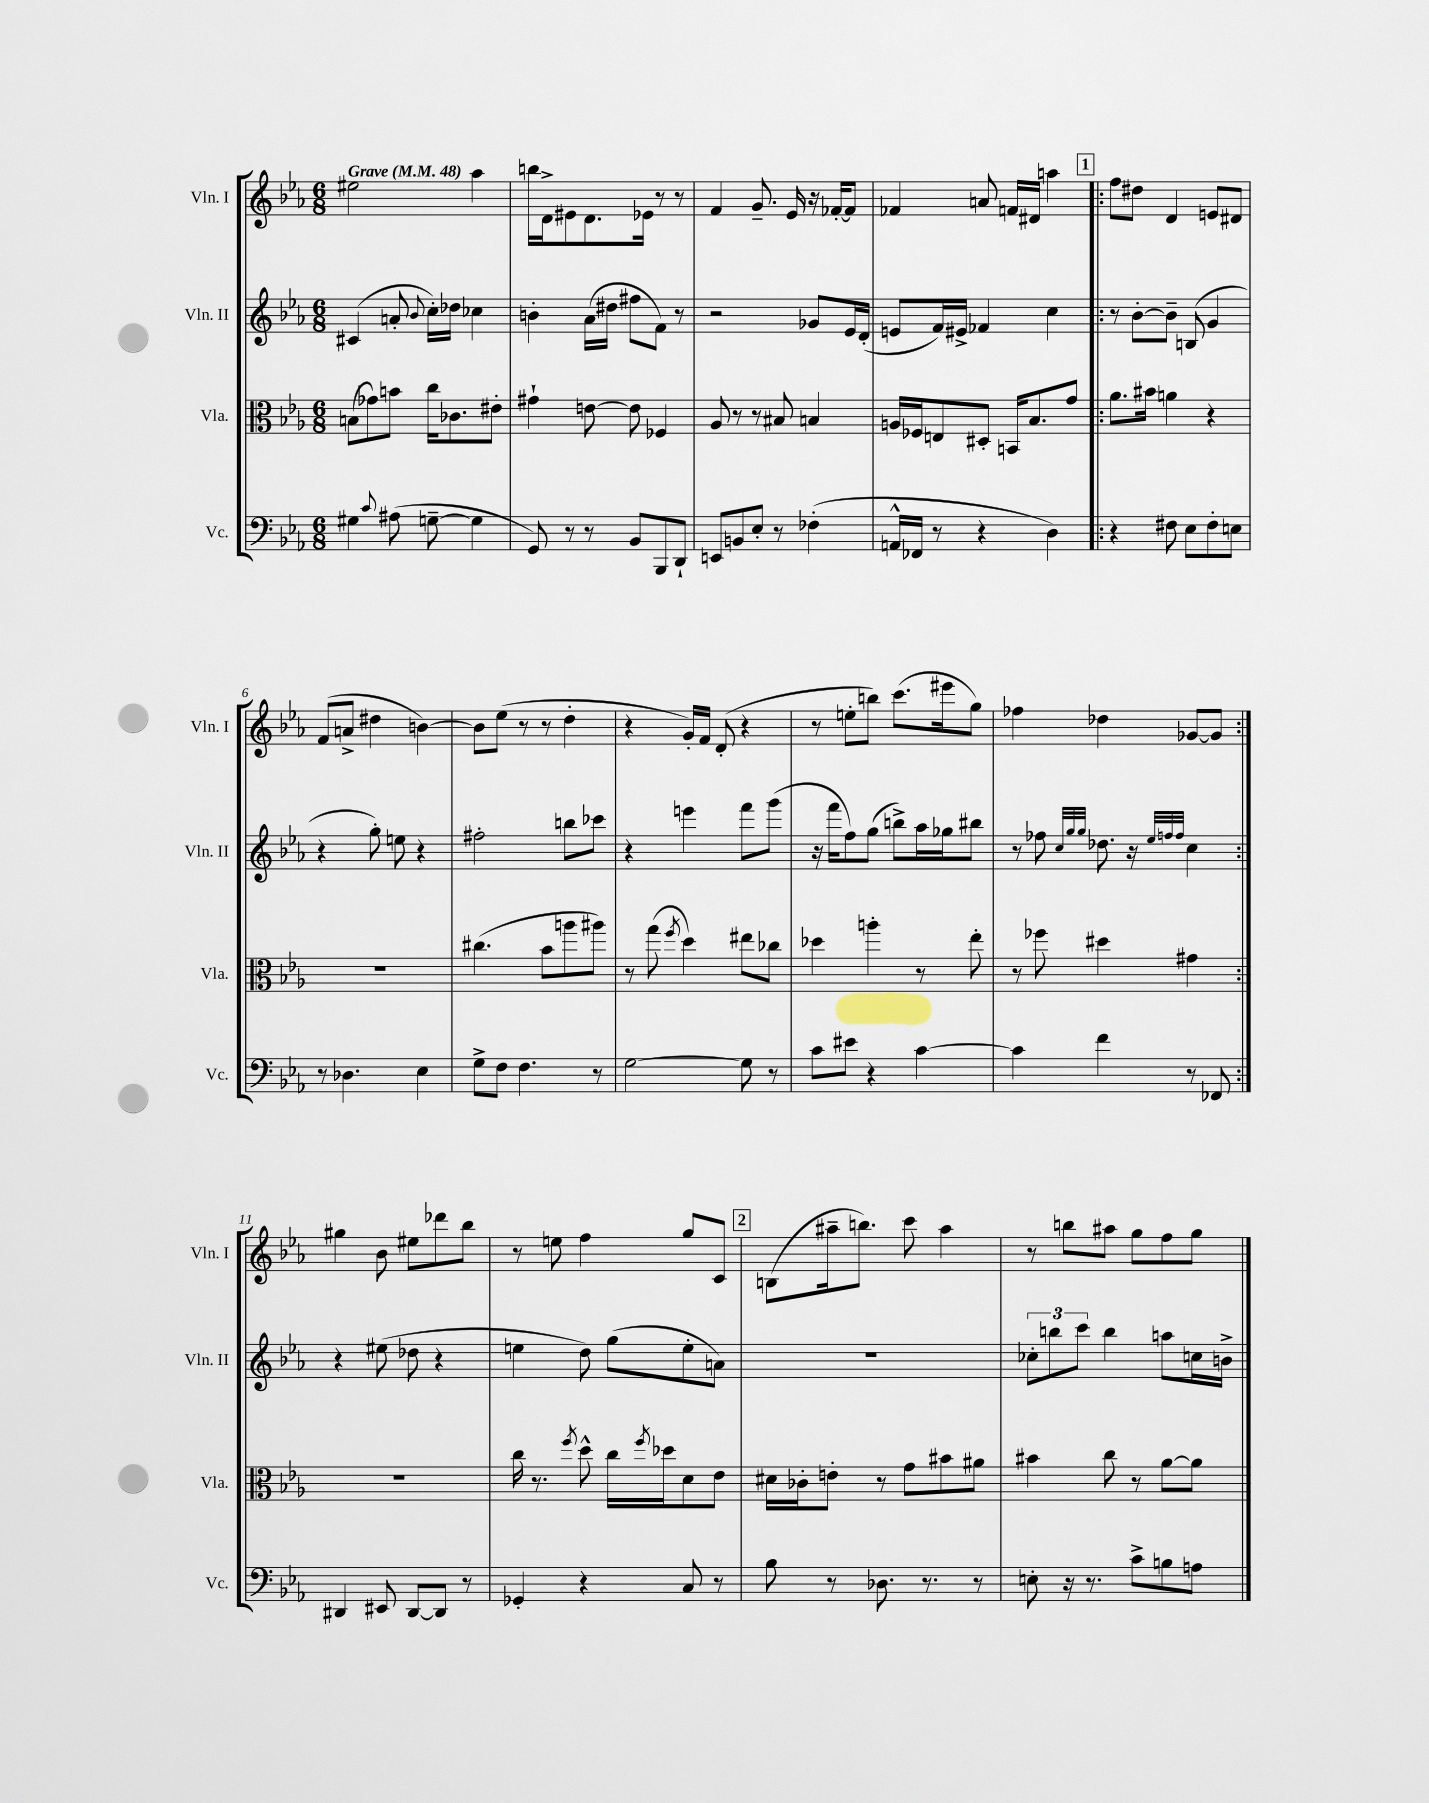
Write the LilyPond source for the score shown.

<<
\new StaffGroup <<
\new Staff = "s0" \with { instrumentName = "Vln. I" shortInstrumentName = "Vln. I" } {
    \clef treble \key ees \major \numericTimeSignature \time 6/8 \tempo "Grave" 4 = 48
    eis''2 aes''4 |
    b''16 d'16-> eis'8 d'8. ees'16 r8 r8 |
    f'4 g'8.-- ees'16 r16 fes'16~-. fes'8 |
    fes'4 a'8 f'16 dis'16 a''4 |
    \repeat volta 2 { \mark \markup { \box "1" } f''8 dis''8 d'4 e'8 dis'8 |
    f'8( a'8-> dis''4 b'4~) |
    b'8 ees''8( r8 r8 d''4-. |
    r4 g'16-.) f'16 d'8-.( r4 |
    r8 e''8-. b''8) c'''8.( eis'''16 g''8) |
    fes''4 des''4 ges'8~ ges'8 | }
    gis''4 bes'8 eis''8 des'''8 bes''8 |
    r8 e''8 f''4 g''8 c'8 |
    \mark \markup { \box "2" } b8( ais''16-- b''8.) c'''8 ais''4 |
    r8 b''8 ais''8 g''8 f''8 g''8 \bar "|." |
}
\new Staff = "s1" \with { instrumentName = "Vln. II" shortInstrumentName = "Vln. II" } {
    \clef treble \key ees \major \numericTimeSignature \time 6/8
    cis'4( a'8-. \appoggiatura { bes'8 } c''16-.) des''16 ces''4 |
    b'4-. aes'16( dis''16 fis''8 f'8) r8 |
    r2 ges'8 ees'16 d'16-.( |
    e'8 f'16) eis'16-> fes'4 c''4 |
    \repeat volta 2 { \mark \markup { \box "1" } r8 bes'8~-. bes'8-- b8( g'4 |
    r4 g''8-.) e''8 r4 |
    fis''2-. b''8 ces'''8 |
    r4 e'''4 f'''8 g'''8( |
    r16 f'''16 f''8) g''8( b''8->) aes''16 ges''16 bis''8 |
    r8 fes''8 \grace { c''32 g''32 g''32 } des''8. r16 \grace { ees''32 f''32 f''32 } c''4 | }
    r4 eis''8( des''8 r4 |
    e''4 d''8) g''8( e''8-. a'8) |
    \mark \markup { \box "2" } R2. |
    \tuplet 3/2 { ces''8-. b''8 c'''8 } b''4 a''8 c''16 b'16-> \bar "|." |
}
\new Staff = "s2" \with { instrumentName = "Vla." shortInstrumentName = "Vla." } {
    \clef alto \key ees \major \numericTimeSignature \time 6/8
    b8( ges'8) b'8 c''16 ces'8. eis'8-. |
    gis'4-! e'8~ e'8 fes4 |
    aes8 r8 r8 bis8 b4 |
    a16 fes16 e8 dis8-. b,16 bes8. g'8 |
    \repeat volta 2 { \mark \markup { \box "1" } aes'8. bis'16 a'4 r4 |
    R2. |
    cis''4.( bes'8 a''8 ais''8) |
    r8 g''8( \acciaccatura { f''8 } d''4) eis''8 ces''8 |
    des''4 a''4-. r8 ees''8-. |
    r8 fes''8 dis''4 gis'4 | }
    R2. |
    c''16 r8. \acciaccatura { f''8 } d''8-^ c''16 \acciaccatura { f''8 } des''16 d'8 ees'8 |
    \mark \markup { \box "2" } dis'16 ces'16-. e'8-. r8 g'8 bis'8 ais'8 |
    bis'4 c''8 r8 aes'8~ aes'8 \bar "|." |
}
\new Staff = "s3" \with { instrumentName = "Vc." shortInstrumentName = "Vc." } {
    \clef bass \key ees \major \numericTimeSignature \time 6/8
    gis4 \appoggiatura { c'8 } ais8( g8~-- g4 |
    g,8) r8 r8 bes,8 bes,,8 d,8-! |
    e,8 b,8 ees8-. r8 fes4-.( |
    a,16-^ fes,16 r8 r4 d4) |
    \repeat volta 2 { \mark \markup { \box "1" } r4 fis8 ees8 fis8-. e8 |
    r8 des4. ees4 |
    g8-> f8 f4. r8 |
    g2~ g8 r8 |
    c'8 eis'8 r4 c'4~ |
    c'4 f'4 r8 fes,8 | }
    dis,4 eis,8 dis,8~ dis,8 r8 |
    ges,4-. r4 c8 r8 |
    \mark \markup { \box "2" } bes8 r8 des8. r8. r8 |
    e8-. r16 r8. c'8-> b8 a8 \bar "|." |
}
>>
>>
